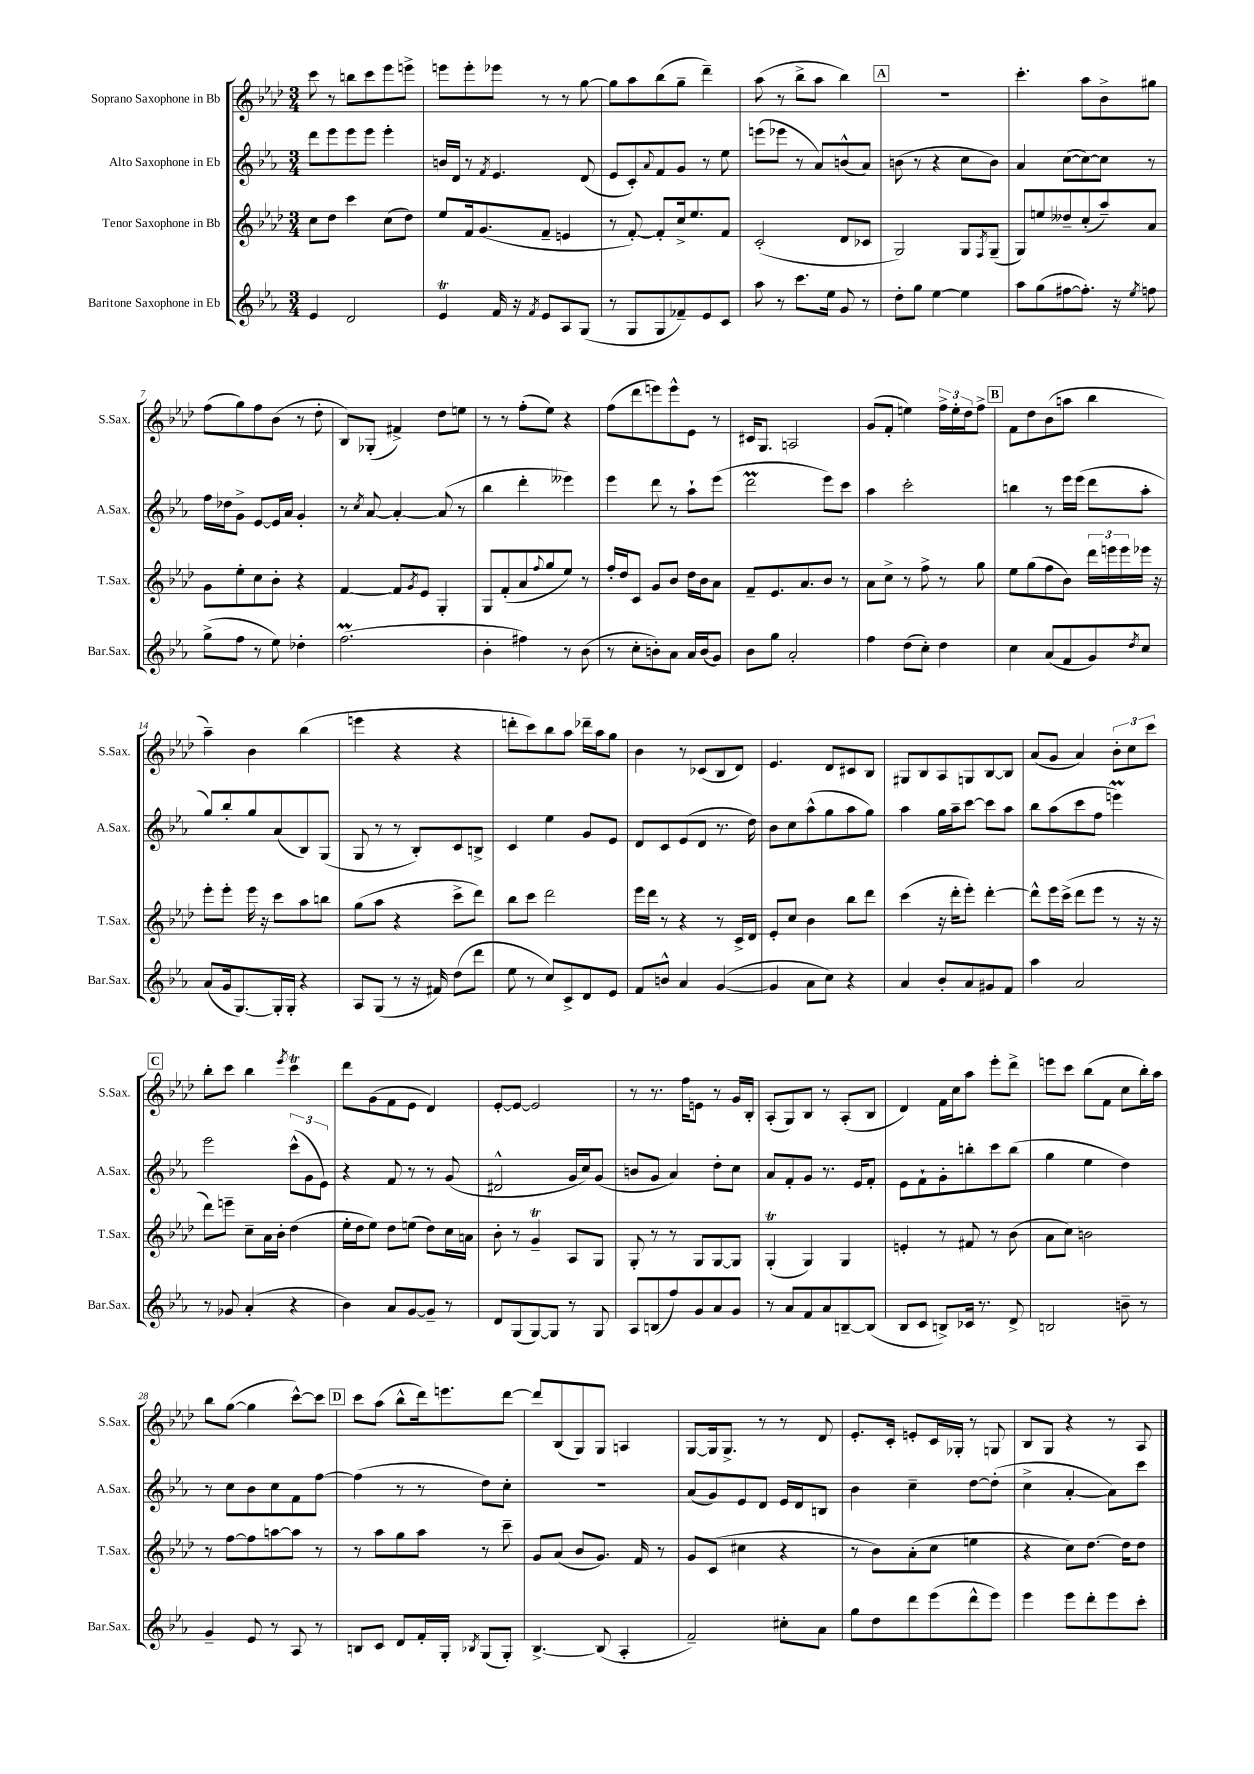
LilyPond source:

<<
\new StaffGroup <<
\new Staff = "s0" \with { instrumentName = "Soprano Saxophone in Bb" shortInstrumentName = "S.Sax." } {
    \clef treble \key aes \major \numericTimeSignature \time 3/4
    c'''8 r8 b''8 c'''8 ees'''8 e'''8-> |
    e'''8 e'''8-. ees'''8 r8 r8 g''8~ |
    g''8 aes''8 bes''8( g''8-- des'''4--) |
    aes''8( r8 bes''8-> aes''8 bes''4) |
    \mark \markup { \box "A" } R2. |
    c'''4.-. aes''8 bes'8-> gis''8 |
    f''8( g''8) f''8 bes'8( r8 des''8-. |
    bes8) ges8-.( fis'4->) des''8 e''8 |
    r8 r8 f''8-.( ees''8) r4 |
    f''8( des'''8 e'''8) e'''8-^ ees'8 r8 |
    cis'16 g8. a2 |
    g'8( f'8-. e''4) \tuplet 3/2 { f''16-> e''16-. des''16 } f''8-> |
    \mark \markup { \box "B" } f'8 des''8 bes'8( a''8 bes''4 |
    aes''4--) bes'4 bes''4( |
    e'''4 r4 r4 |
    d'''8-. c'''8) bes''8 aes''8 des'''16-- aes''16 g''8 |
    bes'4 r8 ces'8( bes8 des'8) |
    ees'4. des'8 cis'8 bes8 |
    gis8 bes8 aes8 g8 bes8~ bes8 |
    aes'8( g'8 aes'4) \tuplet 3/2 { bes'8-. c''8 c'''8 } |
    \mark \markup { \box "C" } bes''8-. c'''8 bes''4 \acciaccatura { ees'''8 } c'''4\trill |
    des'''8 g'8( f'8 ees'8 des'4) |
    ees'8~-. ees'8~ ees'2 |
    r8 r8. f''16 e'8 r8 g'16 bes16-. |
    aes8-.( g8) bes8 r8 aes8-.( bes8 |
    des'4) f'16 c''16 aes''8 ees'''8-. des'''8-> |
    e'''8 c'''8 bes''8( f'8 c''8 bes''16-.) aes''16 |
    bes''8 g''8~( g''4 c'''8~-^) c'''8 |
    \mark \markup { \box "D" } c'''8 aes''8( bes''8-^ des'''16) e'''8. des'''8~ |
    des'''8 bes8( g8) g8 a4 |
    g8~ g16 g8.-> r8 r8 des'8 |
    ees'8.-. c'16-. e'8-. c'16 ges16-. r8 g8 |
    bes8 g8 r4 r8 aes8 \bar "|." |
}
\new Staff = "s1" \with { instrumentName = "Alto Saxophone in Eb" shortInstrumentName = "A.Sax." } {
    \clef treble \key ees \major \numericTimeSignature \time 3/4
    d'''8 ees'''8 ees'''8 ees'''8 ees'''4-. |
    b'16 d'16 r8 \acciaccatura { f'8 } ees'4. d'8( |
    ees'8 c'8-.) \appoggiatura { aes'8 } f'8 g'8 r8 ees''8 |
    e'''8( ees'''8 r8 aes'8) b'8-^( aes'8) |
    \mark \markup { \box "A" } b'8( r8 r4 c''8 b'8) |
    aes'4 c''8~( c''8~) c''8 r8 |
    f''16 des''16 g'8-> ees'8~ ees'16 aes'16 g'4-. |
    r8 \acciaccatura { c''8 } aes'8~ aes'4~-. aes'8( r8 |
    bes''4 d'''4-. eeses'''4) |
    ees'''4 d'''8 r8 aes''8-! ees'''8( |
    d'''2\prall ees'''8) c'''8 |
    aes''4 c'''2-. |
    \mark \markup { \box "B" } b''4 r8 ees'''16 ees'''16( d'''8 aes''8-. |
    g''8) bes''8-. g''8 aes'8( bes8) g8( |
    g8 r8 r8 bes8-.) c'8 b8-> |
    c'4 ees''4 g'8 ees'8 |
    d'8 c'8 ees'8( d'8 r8. d''16) |
    bes'8 c''8 aes''8-^( g''8 aes''8 g''8) |
    aes''4 g''16 aes''16-- c'''8~ c'''8 aes''8 |
    bes''8 aes''8( c'''8 f''8 e'''4\prall) |
    \mark \markup { \box "C" } ees'''2 \tuplet 3/2 { c'''8-^( g'8 ees'8) } |
    r4 f'8 r8 r8 g'8( |
    dis'2-^ g'16 c''16) g'8( |
    b'8 g'8 aes'4) d''8-. c''8 |
    aes'8 f'8-. g'8 r8. ees'16 f'8-. |
    ees'8 f'8-! g'8-. b''8-. c'''8 b''8( |
    g''4 ees''4 d''4) |
    r8 c''8 bes'8 c''8 f'8 f''8~ |
    \mark \markup { \box "D" } f''4( r8 r8 d''8) c''8-. |
    R2. |
    aes'8( g'8) ees'8 d'8 ees'16 d'16 b8 |
    bes'4 c''4-- d''8~ d''8-.( |
    c''4-> aes'4~-. aes'8) c'''8 \bar "|." |
}
\new Staff = "s2" \with { instrumentName = "Tenor Saxophone in Bb" shortInstrumentName = "T.Sax." } {
    \clef treble \key aes \major \numericTimeSignature \time 3/4
    c''8 des''8 c'''4 c''8( des''8) |
    ees''8 f'16 g'8.( f'8-- e'4 |
    r8 f'8~-.) f'8-. c''16-> ees''8. f'8 |
    c'2-.( des'8 ces'8 |
    \mark \markup { \box "A" } g2) g8 \acciaccatura { f8 } g8--( |
    g8) e''8 deses''8-- c''8-.( aes''8--) aes'8 |
    g'8 ees''8-. c''8 bes'8-. r4 |
    f'4~ f'8 \acciaccatura { g'8 } ees'8 g4-. |
    g8 f'8-.( aes'8 \appoggiatura { f''8 } g''8 ees''8) r8 |
    f''16-. des''16 c'8 g'8 bes'8 des''16 bes'16 aes'8 |
    f'8-- ees'8. aes'8. bes'8 r8 |
    aes'8 c''8-> r8 f''8-> r8 g''8 |
    \mark \markup { \box "B" } ees''8 g''8( f''8 bes'8) \tuplet 3/2 { des'''16 e'''16 e'''16 } ees'''16 r16 |
    ees'''8-. ees'''8-. ees'''16 r16 c'''8 aes''8 b''8 |
    g''8( aes''8 r4 c'''8-> des'''8) |
    bes''8 c'''8 des'''2 |
    ees'''16 des'''16 r8 r4 r8 c'16-> des'16 |
    ees'8-. c''8 bes'4 bes''8 des'''8 |
    c'''4( r16 des'''16-. ees'''8-.) des'''4~-. |
    des'''8-^ ees'''16 c'''16->( des'''8 ees'''8 r8 r16 r16 |
    \mark \markup { \box "C" } des'''8) e'''8-- c''8-- aes'16 bes'16-. des''4( |
    ees''16-. des''16 ees''8) des''8 e''8( des''8) c''16 a'16 |
    bes'8-. r8 g'4--\trill aes8 g8 |
    g8-. r8 r8 g8 g8~ g8 |
    g4-.\trill( g4) g4 |
    e'4-. r8 fis'8 r8 bes'8( |
    aes'8 c''8) b'2 |
    r8 f''8~ f''8 a''8~ a''8 r8 |
    \mark \markup { \box "D" } r8 aes''8 g''8 aes''8 r8 c'''8-- |
    g'8 aes'8( bes'8 g'8.) f'16 r8 |
    g'8 c'8( cis''4 r4 |
    r8 bes'8) aes'8-.( c''8 e''4 |
    r4 c''8) des''8.~ des''16 des''8 \bar "|." |
}
\new Staff = "s3" \with { instrumentName = "Baritone Saxophone in Eb" shortInstrumentName = "Bar.Sax." } {
    \clef treble \key ees \major \numericTimeSignature \time 3/4
    ees'4 d'2 |
    ees'4\trill f'16 r16 \acciaccatura { f'8 } ees'8 aes8 g8( |
    r8 g8 g8 fes'8--) ees'8 c'8 |
    aes''8 r8 c'''8. ees''16 g'8 r8 |
    \mark \markup { \box "A" } d''8-. g''8 ees''4~ ees''4 |
    aes''8 g''8( fis''8~ fis''8.-.) r16 \acciaccatura { ees''8 } f''8 |
    g''8->( f''8 r8 ees''8) des''4-. |
    f''2.\prall( |
    bes'4-. fis''4) r8 bes'8( |
    r8 c''8-. b'8-.) aes'8 aes'16 b'16( g'8) |
    bes'8 g''8 aes'2-. |
    f''4 d''8( c''8-.) d''4 |
    \mark \markup { \box "B" } c''4 aes'8( f'8 g'8) \acciaccatura { d''8 } c''8 |
    aes'8( g'16 g8.~) g16-. g16-. r4 |
    aes8 g8( r8 r16 fis'16) d''8( d'''8 |
    ees''8 r8 c''8) c'8-> d'8 ees'8 |
    f'8 b'8-^ aes'4 g'4~( |
    g'4 aes'8 c''8) r4 |
    aes'4 bes'8-. aes'8 gis'8 f'8 |
    aes''4 aes'2 |
    \mark \markup { \box "C" } r8 ges'8 aes'4-.( r4 |
    bes'4) aes'8 g'8~ g'8-- r8 |
    d'8 g8( g8~) g8 r8 g8 |
    aes8 b8( f''8) g'8 aes'8 g'8 |
    r8 aes'8 f'8 aes'8 b8~-- b8( |
    bes8 c'8 b8->) ces'16 r8. d'8-> |
    b2 b'8-- r8 |
    g'4-- ees'8 r8 aes8 r8 |
    \mark \markup { \box "D" } b8 c'8 d'8 f'16-. g16-. \acciaccatura { bes8 } g8( g8-.) |
    bes4.~-> bes8( aes4-. |
    f'2--) cis''8-. aes'8 |
    g''8 d''8 d'''8 ees'''8( d'''8-^ ees'''8) |
    ees'''4 ees'''8 d'''8-. ees'''8 c'''8-. \bar "|." |
}
>>
>>
